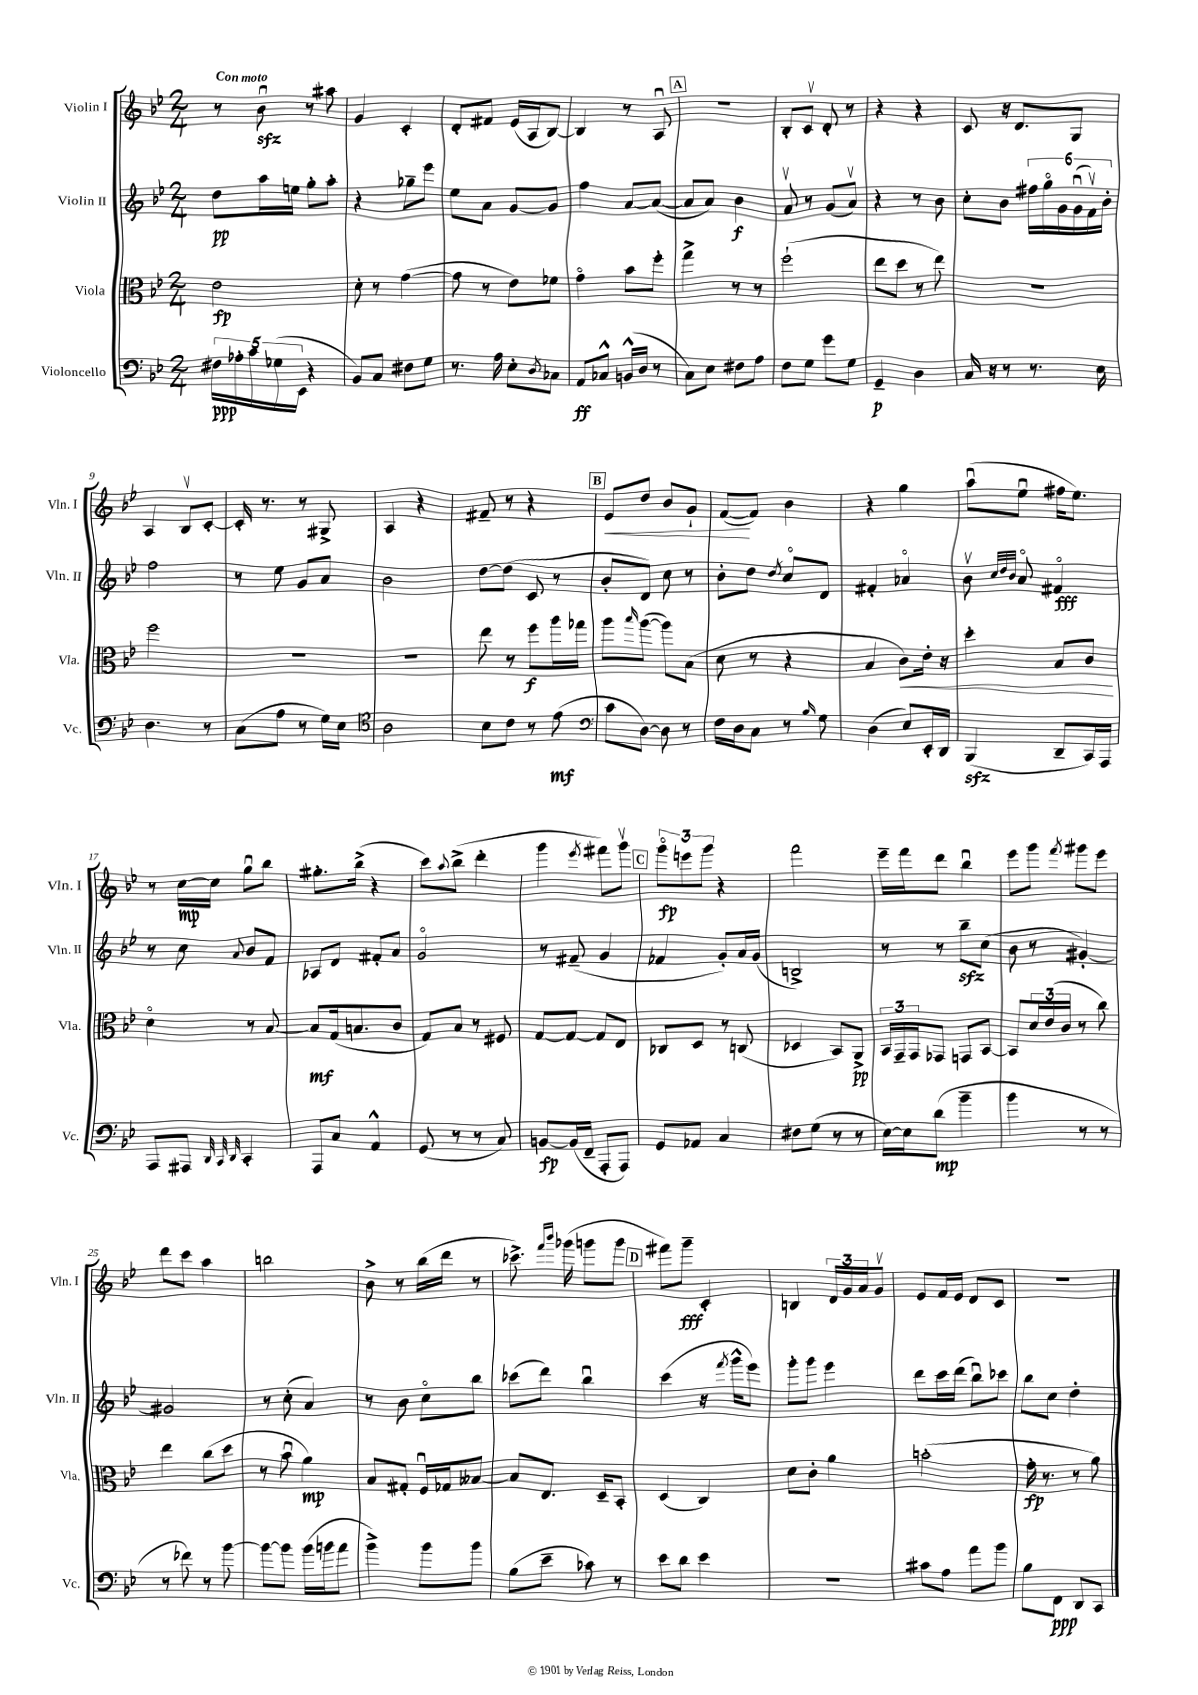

**kern	**kern	**kern	**kern
*staff4	*staff3	*staff2	*staff1
*clefF4	*clefC3	*clefG2	*clefG2
*k[b-e-]	*k[b-e-]	*k[b-e-]	*k[b-e-]
*M2/4	*M2/4	*M2/4	*M2/4
20F#	2e-	8dd	8r
20A-'	.	.	.
20c	.	.	.
.	.	16aa	8b-u
(20G-	.	.	.
.	.	16ee	.
20EE-	.	.	.
4r	.	8gg'	8r
.	.	8aa'	8aa#
=	=	=	=
8BB-)	8d'	4r	4g
8C	8r	.	.
8F#	([4g	8gg-~	4c'
8G	.	8eee-	.
=	=	=	=
8.r	8g]	8ee-	8d'
.	8r	8a	8f#
16A	.	.	.
8E-'	8e-)	[8g	(16e-
.	.	.	16A
8qD	.	.	.
8C-	8f-	8g]	[8B-)
=	=	=	=
8AA	4go	4ff	4B-]
8C-^^	.	.	.
(16BB^^	8b-	[8a	8r
16D	.	.	.
8r	8ff'	(8a_	8Au
=	=	=	=
8C)	4gg^	8a]	2r
8E-	.	8a)	.
8F#	8r	4b-	.
8A	8r	.	.
=	=	=	=
8F	(2ff`	8av	8B-'
8G	.	8r	8cv
8g	.	(8g	8d'
8G	.	8av)	8r
=	=	=	=
4GG~	8ee-	4r	4r
.	8dd	.	.
4D	8r	8r	4r
.	8ee-)	8b-	.
=	=	=	=
16C	2r	8cc'	8c
16r	.	.	.
8r	.	8b-	16r
.	.	.	8.d
8.r	.	24ff#	.
.	.	24ggo	.
.	.	24g	.
.	.	(24gu	8G
.	.	24fv)	.
16E-	.	.	.
.	.	24b-'	.
=	=	=	=
4.D	2ff	2ff	4A
.	.	.	8B-v
8r	.	.	[8c'
=	=	=	=
(8C	2r	8r	16c']
.	.	.	8.r
8A	.	8ee-	.
8r	.	8g	8r
16G)	.	8a	8G#^
16E-	.	.	.
=	=	=	=
*clefC4	*	*	*
2A	2r	2b-	4A
.	.	.	4r
=	=	=	=
8B-	8ee-	[8dd	8f#~
8c	8r	(8dd]	8r
8r	8ff	8c	4r
(8e-	16aa	8r	.
.	16gg-	.	.
=	=	=	=
*clefF4	*	*	*
8c	8aa	8b-'	8e-
.	16qqbb-	.	.
[8D)	([8aa	8d)	8dd
8D]	8aa])	8cc	8b-
8r	(8B-	8r	8g`
=	=	=	=
16F	8d	8b-'	([8f
16D	.	.	.
8C	8r	8dd	8f])
.	.	8qdd	.
8r	4r	8cco	4b-
16qqB-	.	.	.
8G	.	8d	.
=	=	=	=
(4D	4B-	4f#'	4r
8E-)	8c)	4a-o	4gg
16EE-'	16e-'	.	.
16DD	16r	.	.
=	=	=	=
(4BBB-	4dd'	8b-v	(8aau
.	.	32qqcc	.
.	.	32qqdd	.
.	.	32qqb-	.
.	.	8ao	8ee-u
8DD~	8B-	4f#o	16ff#
.	.	.	8.ee-)
16CC)	8c	.	.
16AAA	.	.	.
=	=	=	=
8AAA	4do	8r	8r
8AAA#	.	8cc	[16cc
.	.	.	16cc]
32qqDD	.	.	.
32qqCC	.	.	.
32qqDD	.	8qqa	.
4CC'	8r	8b-	8ggu
.	[8B-	8f	8bb-
=	=	=	=
8AAA	8B-]	8A-	8.gg#'
8C	(16G	8d	.
.	8.B	.	(16bb-^
4AA^^	.	8f#'	4r
.	8c	8a	.
=	=	=	=
(8GG	8G)	2go	8ccc)
.	.	.	8qqaa
8r	8B-	.	(8bb-^
8r	8r	.	4ddd'
8C)	8F#	.	.
=	=	=	=
[8BB	[8G	8r	4ggg
(16BB]	8G_	(8f#~	.
16FF~	.	.	.
.	.	.	8qeee-
8AAA'	8G]	4g	8fff#)
8AAA)	8E-	.	8gggv
=	=	=	=
8GG	8C-	4f-	12gggo
.	.	.	12eee
8AA-	8D	.	.
.	.	.	12ggg
4C	8r	8g')	4r
.	(8C	16a	.
.	.	(16g	.
=	=	=	=
8F#	4D-	2B^)	2fff
(8G	.	.	.
8r	8BB-)	.	.
8r	8AA^	.	.
=	=	=	=
[16E-)	24BB-	8r	16eee-~
.	24GG~	.	.
16E-]	.	.	16fff
.	24GG	.	.
(8d	8GG-	8r	8ddd
4b-~	8GG	8bb-~	4bb-u
.	[8BB-	(8cc	.
=	=	=	=
4b-	8BB-]	8b-	8eee-
.	24d	8r	8ggg
.	(24e-	.	.
.	24c	.	.
.	.	.	8qfff
8r	8r	[4g#')	8ggg#
8r	8cc)	.	8eee-
=	=	=	=
8r	4ee-	2g#]	8ddd
8f-)	.	.	8ccc
8r	(8cc	.	4aa
[8b-	8dd	.	.
=	=	=	=
8b-_	8r	8r	2bb
8b-]	8b-u	(8cc'	.
(16b-	4a)	4a)	.
16b	.	.	.
8a	.	.	.
=	=	=	=
4b-^)	8B-	8r	8b-^
.	8G#'	8b-	8r
8b-	16Fu	8cco	(16bb-
.	16G-	.	16ddd
8b-	[8B--	8bb-	8r
=	=	=	=
(8B-	8B--]	(8ccc-	8.ccc-^)
8e-~	8.E-	8ddd)	.
.	.	.	16qqfff
.	.	.	16qqbbb-
.	.	.	(16ggg-
8c-)	.	4bb-u	8ggg
.	16D~	.	.
8r	8BB-'	.	8ggg
=	=	=	=
8e-	(4D	(4ccc	8fff#)
8d	.	.	8ggg~
4e-	4C)	16r	4c'
.	.	8qfff	.
.	.	16ggg^^	.
.	.	8eee-)	.
=	=	=	=
2r	8d	8ggg'	4B
.	8c'	8ggg	.
.	4a	4eee-	24d
.	.	.	24g
.	.	.	24a
.	.	.	8gv
=	=	=	=
8c#	(2b'	8ddd	8e-
8A	.	16ccc	16f
.	.	(16ddd	16e-
8a	.	8bb-u)	8d
8b-	.	8ccc-	8c
=	=	=	=
8B-	16g'	8bb-	2r
.	8.r	.	.
8FF	.	8cc	.
8DD	8r	4dd'	.
8CC	8a)	.	.
==	==	==	==
*-	*-	*-	*-
